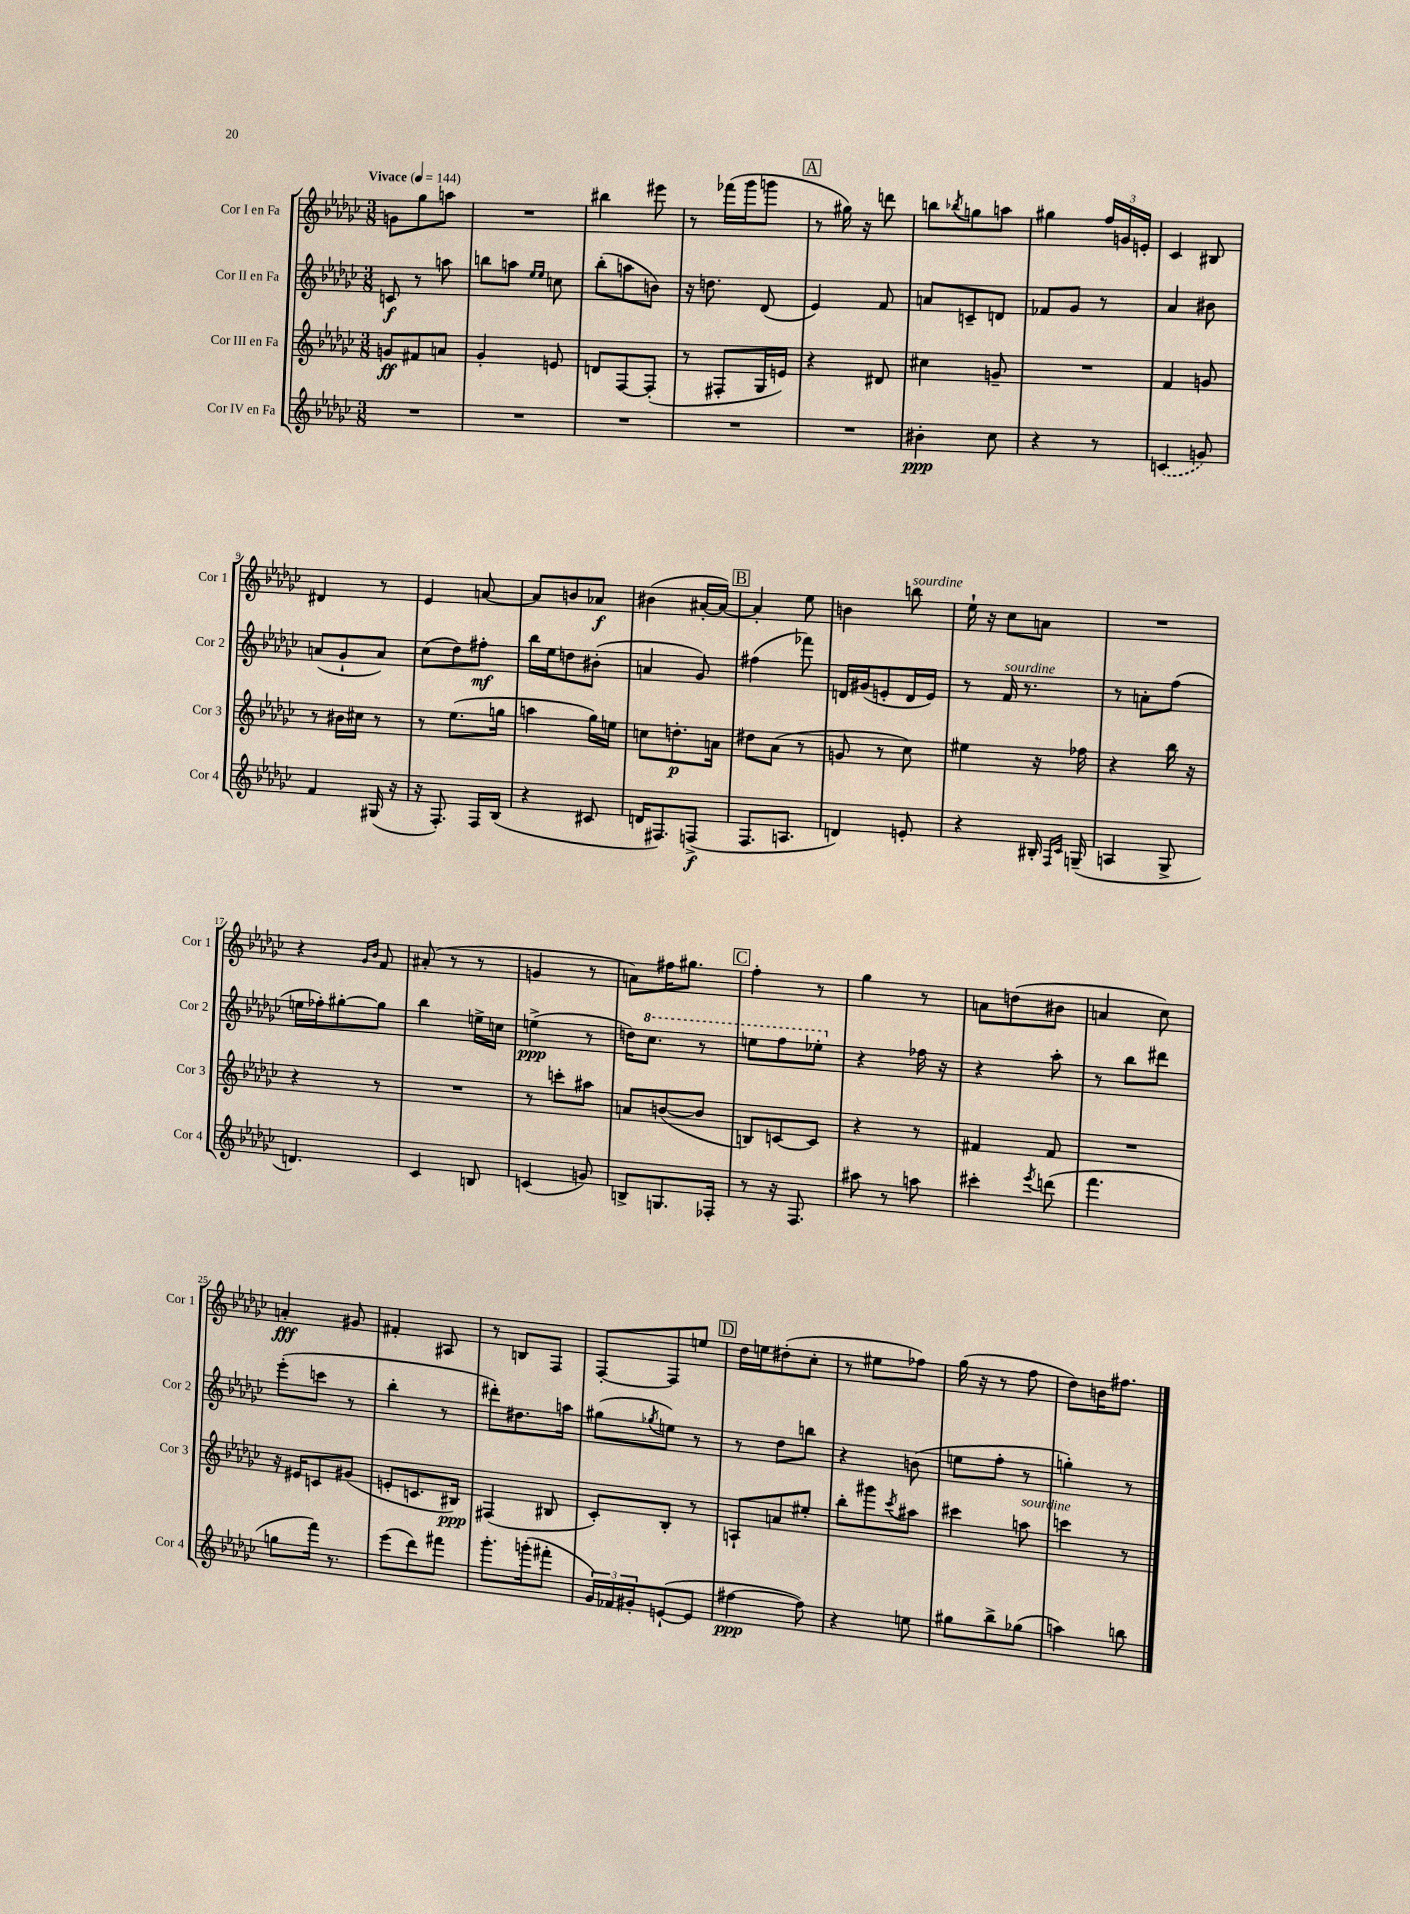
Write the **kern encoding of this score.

**kern	**dynam	**kern	**dynam	**kern	**dynam	**kern	**dynam
*part4	*part4	*part3	*part3	*part2	*part2	*part1	*part1
*staff4	*staff4	*staff3	*staff3	*staff2	*staff2	*staff1	*staff1
*I"Cor IV en Fa	*	*I"Cor III en Fa	*	*I"Cor II en Fa	*	*I"Cor I en Fa	*
*I'Cor 4	*	*I'Cor 3	*	*I'Cor 2	*	*I'Cor 1	*
*clefG2	*	*clefG2	*	*clefG2	*	*clefG2	*
*k[b-e-a-d-g-c-]	*	*k[b-e-a-d-g-c-]	*	*k[b-e-a-d-g-c-]	*	*k[b-e-a-d-g-c-]	*
*M3/8	*	*M3/8	*	*M3/8	*	*M3/8	*
*MM144	*	*MM144	*	*MM144	*	*MM144	*
=1	=1	=1	=1	=1	=1	=1	=1
!	!	!	!	!	!	!LO:TX:a:B:t=Vivace	!
4.r	.	8gn/L	ff	8cn/	f	8gn\L	.
.	.	8f#X/	.	8r	.	8gg-\	.
.	.	8an/J	.	8aan\	.	8aan\J	.
=2	=2	=2	=2	=2	=2	=2	=2
4.r	.	4g-'/	.	8bbn\L	.	4.r	.
.	.	.	.	8aan\J	.	.	.
.	.	.	.	16qqee-/LL	.	.	.
.	.	.	.	16qqee-/JJ	.	.	.
.	.	8en/	.	8ccn\	.	.	.
=3	=3	=3	=3	=3	=3	=3	=3
4.r	.	8dn/L	.	(8bb-'\L	.	4bb#X\	.
.	.	[8F/	.	8aan\	.	.	.
.	.	(8F'/J]	.	8bn\J)	.	8eee#X\	.
=4	=4	=4	=4	=4	=4	=4	=4
4.r	.	8r	.	16r	.	8r	.
.	.	.	.	8.ddn\	.	.	.
.	.	8F#X'/L	.	.	.	(16fff-X\LL	.
.	.	.	.	.	.	16ggg-\J	.
.	.	16G-/L	.	(8d-/	.	8gggn\J	.
.	.	16en/JJ)	.	.	.	.	.
!!LO:REH:place=s1:t=A
=5	=5	=5	=5	=5	=5	=5	=5
4.r	.	4r	.	4e-/)	.	8r	.
.	.	.	.	.	.	16gg#X\)	.
.	.	.	.	.	.	16r	.
.	.	8d#X/	.	8f/	.	8dddn\	.
=6	=6	=6	=6	=6	=6	=6	=6
4b#X'\	ppp	4cc#X\	.	8an/L	.	8bbn\L	.
.	.	.	.	.	.	8qbb-X/	.
.	.	.	.	8cn~/	.	8ggn\	.
8cc-\	.	8gn~/	.	8dn/J	.	8aan\J	.
=7	=7	=7	=7	=7	=7	=7	=7
4r	.	4.r	.	8f-X/L	.	4gg#X\	.
.	.	.	.	8g-/J	.	.	.
8r	.	.	.	8r	.	24ff/LL	.
.	.	.	.	.	.	24gn/	.
.	.	.	.	.	.	24en'/JJ	.
=8	=8	=8	=8	=8	=8	=8	=8
(4cn/	.	4f/	.	4a-/	.	4c-/	.
8gn/)	.	8gn/	.	8b#X\	.	8B#X/	.
!!LO:LB:g=z
=9	=9	=9	=9	=9	=9	=9	=9
4f/	.	8r	.	(8an/L	.	4d#X/	.
.	.	16b#X\LL	.	8g-`/	.	.	.
.	.	16cc#X\JJ	.	.	.	.	.
(16G#X/	.	8r	.	8a/J)	.	8r	.
16r	.	.	.	.	.	.	.
=10	=10	=10	=10	=10	=10	=10	=10
16r	.	8r	.	(8cc-\L	.	4e-/	.
8.F'/)	.	.	.	.	.	.	.
.	.	(8.ee-\L	.	8dd-\)	.	.	.
16F/LL	.	.	.	8ff#X'\J	mf	[8an/	.
(16B-/JJ	.	16ggn\Jk	.	.	.	.	.
=11	=11	=11	=11	=11	=11	=11	=11
4r	.	4aan\	.	16bb-\LL	.	8a/L]	.
.	.	.	.	16ee-\J	.	.	.
.	.	.	.	8ddn\	.	8bn/	.
8c#X/	.	16gg-\LL)	.	(8b#X'\J	.	8a-X/J	f
.	.	16een\JJ	.	.	.	.	.
=12	=12	=12	=12	=12	=12	=12	=12
16dn/KL	.	8ccn\L	.	4an/	.	(4b#X\	.
8.F#X/)	.	.	.	.	.	.	.
.	.	8.ddn'\	p	.	.	.	.
(8Fn^/J	f	.	.	8g-/)	.	[16a#X'/LL	.
.	.	16an\Jk	.	.	.	16a#/JJ_)	.
!!LO:REH:place=s1:t=B
=13	=13	=13	=13	=13	=13	=13	=13
8.F/L	.	8dd#X\L	.	(4ff#X\	.	4a#'/]	.
.	.	(8a-\J	.	.	.	.	.
8.An/J	.	.	.	.	.	.	.
.	.	8r	.	8fff-X\)	.	8ee-\	.
=14	=14	=14	=14	=14	=14	=14	=14
4dn/)	.	8gn/	.	16dn/LL	.	4bn\	.
.	.	.	.	(16g#X/J	.	.	.
.	.	8r	.	8en'/	.	.	.
!	!	!	!	!	!	!LO:TX:a:i:t=sourdine	!
8en'/	.	8cc-\)	.	16d/L	.	8bbn\	.
.	.	.	.	16e/JJ)	.	.	.
=15	=15	=15	=15	=15	=15	=15	=15
4r	.	4ee#X\	.	8r	.	16ee-`\	.
.	.	.	.	.	.	16r	.
!	!	!	!	!LO:TX:a:i:t=sourdine	!	!	!
.	.	.	.	16f/	.	8cc-\L	.
.	.	.	.	8.r	.	.	.
16B#X'/	.	16r	.	.	.	8an\J	.
16qqF/LL	.	.	.	.	.	.	.
16qqc-/JJ	.	.	.	.	.	.	.
(16Gn~/	.	16ff-X\	.	.	.	.	.
=16	=16	=16	=16	=16	=16	=16	=16
4An/	.	4r	.	8r	.	4.r	.
.	.	.	.	8an'\L	.	.	.
8G-^/	.	16bb-\	.	(8ff\J	.	.	.
.	.	16r	.	.	.	.	.
!!LO:LB:g=z
=17	=17	=17	=17	=17	=17	=17	=17
4.dn/)	.	4r	.	16een\LL	.	4r	.
.	.	.	.	16ff-X'\J)	.	.	.
.	.	.	.	[8gg#X'\	.	.	.
.	.	.	.	.	.	16qqg-/LL	.
.	.	.	.	.	.	16qqb-/JJ	.
.	.	8r	.	8gg#\J]	.	8f/	.
=18	=18	=18	=18	=18	=18	=18	=18
4c-/	.	4.r	.	4bb-\	.	(8a#X'/	.
.	.	.	.	.	.	8r	.
8Bn/	.	.	.	16een^\LL	.	8r	.
.	.	.	.	16ccn\JJ	.	.	.
=19	=19	=19	=19	=19	=19	=19	=19
(4cn/	.	8r	.	(4een^\	ppp	4gn/	.
.	.	8cccn'\L	.	.	.	.	.
8gn/)	.	8aa#X\J	.	8r	.	8r	.
=20	=20	=20	=20	=20	=20	=20	=20
8Bn^/L	.	8an/L	.	16ddn\KL)	.	8an\L)	.
*	*	*	*	*8va	*	*	*
.	.	.	.	8.ccc-\J	.	.	.
8.Gn/	.	([8bn/	.	.	.	16ff#X\K	.
.	.	.	.	.	.	8.gg#X\J	.
.	.	8b/J]	.	8r	.	.	.
16F-X'/Jk	.	.	.	.	.	.	.
!!LO:REH:place=s1:t=C
=21	=21	=21	=21	=21	=21	=21	=21
8r	.	8Bn/L)	.	8eeen\L	.	4ff'\	.
16r	.	[8cn/	.	8fff\	.	.	.
8.F/	.	.	.	.	.	.	.
.	.	8c/J]	.	8eee-X'\J	.	8r	.
=22	=22	=22	=22	=22	=22	=22	=22
*	*	*	*	*X8va	*	*	*
8aa#X\	.	4r	.	4r	.	4gg-\	.
8r	.	.	.	.	.	.	.
8aan\	.	8r	.	16ff-X\	.	8r	.
.	.	.	.	16r	.	.	.
=23	=23	=23	=23	=23	=23	=23	=23
4ccc#X'\	.	4f#X/	.	4r	.	8an\L	.
.	.	.	.	.	.	(8ddn\	.
8qeee-/	.	.	.	.	.	.	.
(8dddn\	.	8f#/	.	8aa-'\	.	8b#X\J	.
=24	=24	=24	=24	=24	=24	=24	=24
4.fff\	.	4.r	.	8r	.	4an/	.
.	.	.	.	8bb-\L	.	.	.
.	.	.	.	8ddd#X\J	.	8cc-\)	.
!!LO:LB:g=z
=25	=25	=25	=25	=25	=25	=25	=25
8ggn\L	.	16r	.	(8eee-'\L	.	4an'/	fff
.	.	16e#X/KL	.	.	.	.	.
16fff\Jk)	.	8cn/	.	8cccn\J	.	.	.
8.r	.	.	.	.	.	.	.
.	.	(8g#X/J	.	8r	.	8g#X/	.
=26	=26	=26	=26	=26	=26	=26	=26
(8eee-\L	.	8en'/L	.	4bb-'\	.	4f#X'/	.
8ddd-\)	.	8.cn/	.	.	.	.	.
8fff#X\J	.	.	.	8r	.	8A#X/	.
.	.	16B#X/Jk)	ppp	.	.	.	.
=27	=27	=27	=27	=27	=27	=27	=27
8.ggg-'\L	.	(4F#X/	.	8ddd#X'\L)	.	8r	.
.	.	.	.	8.dd#X\	.	8Bn/L	.
(16gggn'\k	.	.	.	.	.	.	.
8fff#X'\J	.	8B#X/	.	.	.	8F/J	.
.	.	.	.	16aan\Jk	.	.	.
=28	=28	=28	=28	=28	=28	=28	=28
24g-/LL)	.	8c-'/L)	.	(8gg#X\L	.	[8F'/L	.
24f-X/	.	.	.	.	.	.	.
24g#X'/J	.	.	.	.	.	.	.
.	.	.	.	8qgg-X/	.	.	.
([8en`/	.	8B-'/J	.	8een\J)	.	8F/]	.
8e/J]	.	8r	.	8r	.	8een/J	.
!!LO:REH:place=s1:t=D
=29	=29	=29	=29	=29	=29	=29	=29
[4ff#X\	ppp	8An`/L	.	8r	.	16dd-\LL	.
.	.	.	.	.	.	16een\J	.
.	.	8an/	.	8dd-\L	.	(8dd#X'\	.
8ff#\])	.	8ee#X'/J	.	8bbn\J	.	8cc-'\J	.
=30	=30	=30	=30	=30	=30	=30	=30
4r	.	8bb-'\L	.	4r	.	8r	.
.	.	8ggg#X\	.	.	.	8ee#X\L	.
.	.	8qccc-/	.	.	.	.	.
8een\	.	8aa#X\J	.	(8bn\	.	8ff-X\J)	.
=31	=31	=31	=31	=31	=31	=31	=31
8gg#X\L	.	4ccc#X\	.	8een\L	.	(16gg-\	.
.	.	.	.	.	.	16r	.
8bb-^\	.	.	.	8ff'\J	.	8r	.
!	!	!LO:TX:a:i:t=sourdine	!	!	!	!	!
(8gg-X\J	.	8aan\	.	8r	.	8ff\	.
=32	=32	=32	=32	=32	=32	=32	=32
4aan\)	.	4cccn\	.	4ggn'\)	.	8dd-\L)	.
.	.	.	.	.	.	16bn\K	.
.	.	.	.	.	.	8.ff#X\J	.
8bbn\	.	8r	.	8r	.	.	.
==	==	==	==	==	==	==	==
*-	*-	*-	*-	*-	*-	*-	*-
